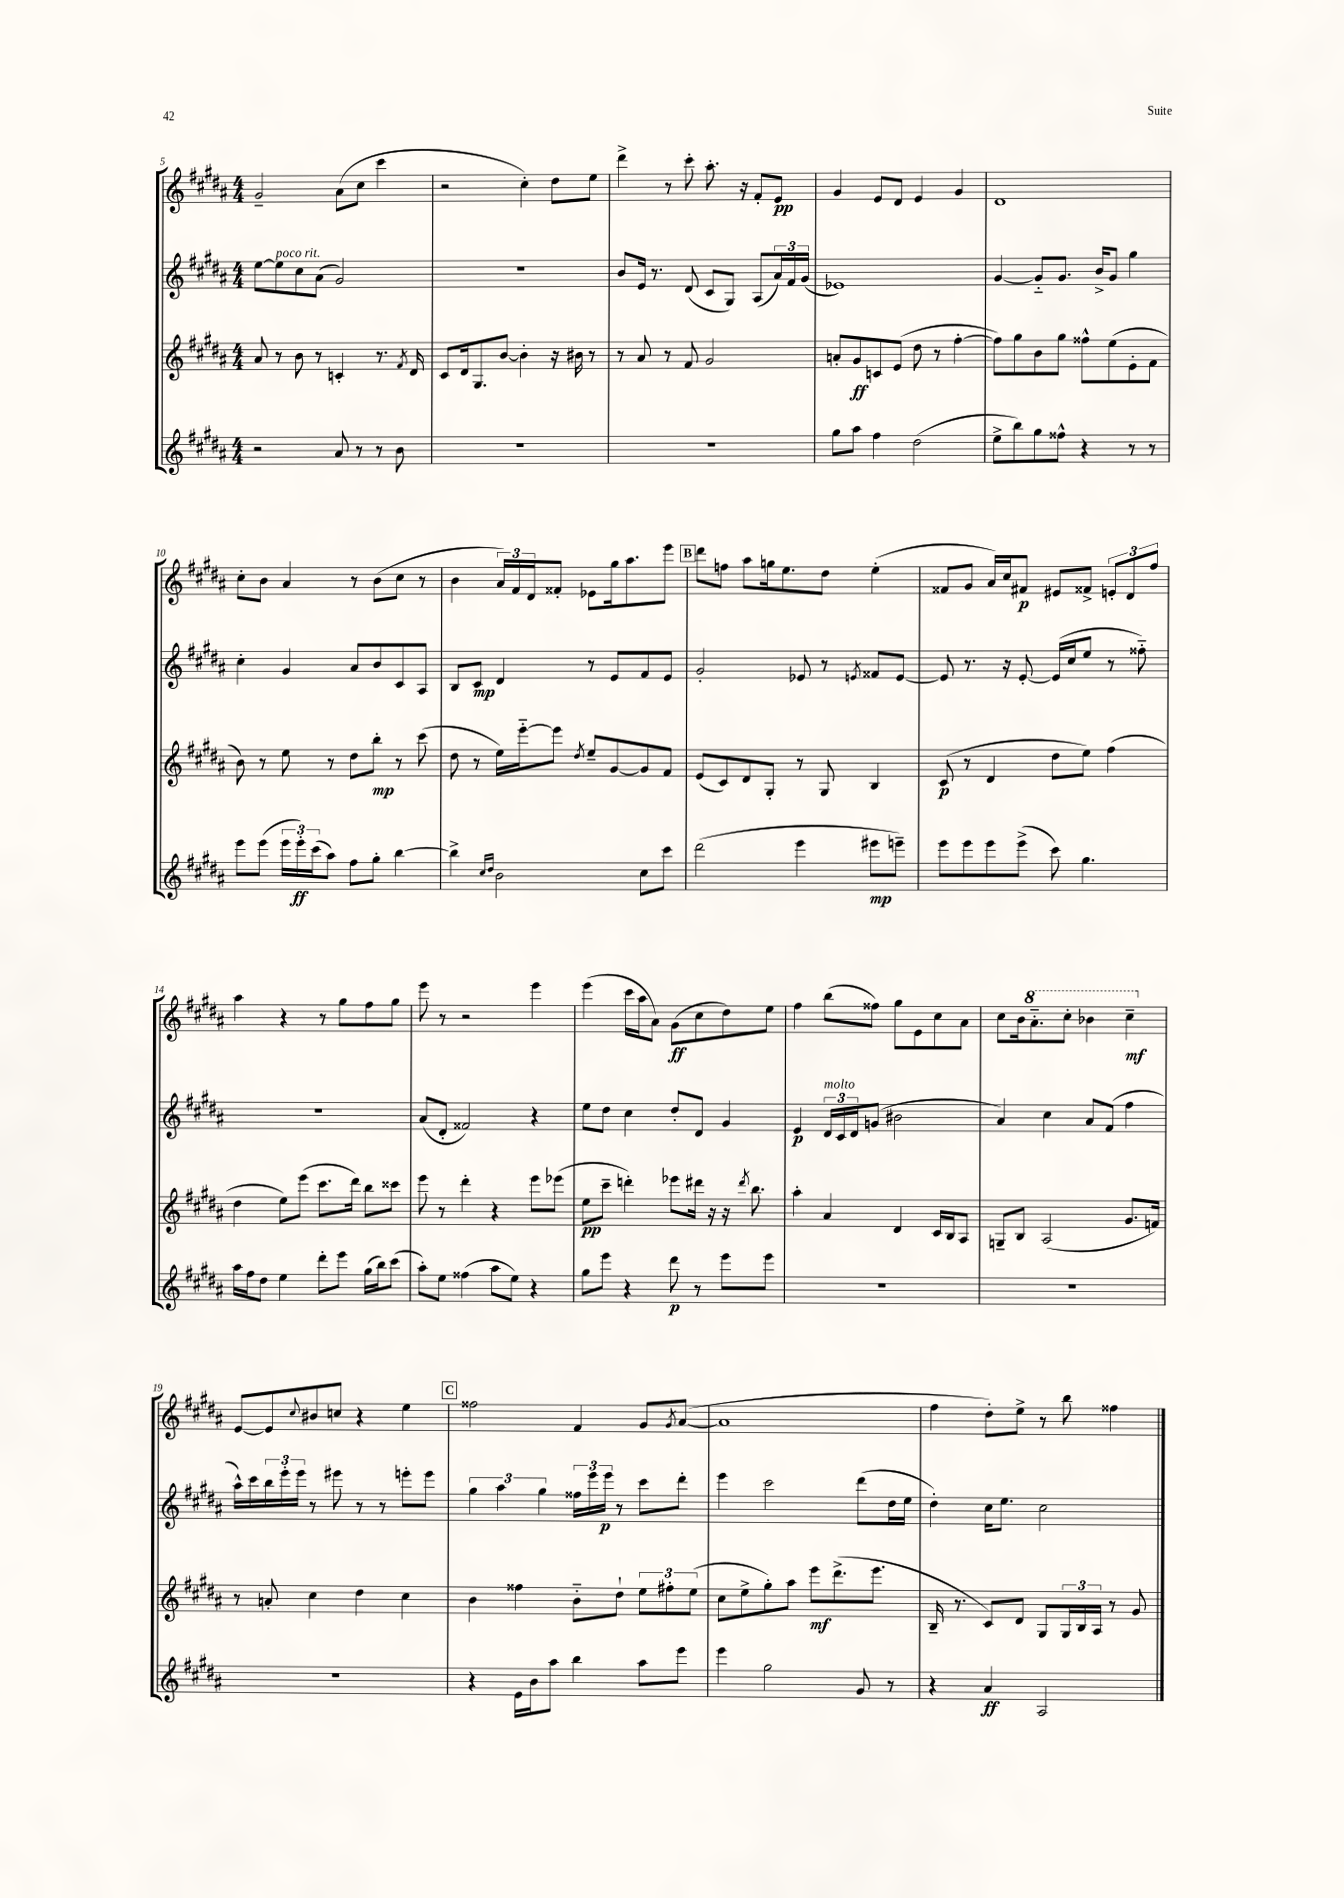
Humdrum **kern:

**kern	**kern	**kern	**kern
*staff4	*staff3	*staff2	*staff1
*clefG2	*clefG2	*clefG2	*clefG2
*k[f#c#g#d#a#]	*k[f#c#g#d#a#]	*k[f#c#g#d#a#]	*k[f#c#g#d#a#]
*M4/4	*M4/4	*M4/4	*M4/4
2r	8a#/	[8ee\L	2g#~/
.	8r	8ee\]	.
.	8b\	8cc#\	.
.	8r	(8a#\J	.
8a#/	4c'/	2g#/)	(8a#\L
8r	.	.	8cc#\J
8r	8.r	.	4ccc#\
8b\	.	.	.
.	8qf#/	.	.
.	16d#/	.	.
=	=	=	=
1r	8c#/L	1r	2r
.	16d#/k	.	.
.	8.G#/	.	.
.	[8b/J	.	.
.	4b'\]	.	4cc#'\)
.	16r	.	8dd#\L
.	16b#\	.	.
.	8r	.	8ee\J
=	=	=	=
1r	8r	8b/L	4ddd#^\
.	8a#/	16e/Jk	.
.	.	8.r	.
.	8r	.	8r
.	8f#/	(8d#/	8ccc#'\
.	2g#/	8c#/L	8.aa#'\
.	.	8G#/J)	.
.	.	.	16r
.	.	(8A#/L	8f#'/L
.	.	24a#/L)	8e/J
.	.	24f#/	.
.	.	(24g#/JJ	.
=	=	=	=
8gg#\L	8a'/L	1e-)	4g#/
8aa#\J	8g#/	.	.
4ff#\	8c/	.	8e/L
.	(8e/J	.	8d#/J
(2dd#\	8dd#\	.	4e/
.	8r	.	.
.	[4ff#'\	.	4g#/
=	=	=	=
8ee^\L	8ff#\]L)	[4g#/	1d#
8bb\)	8gg#\	.	.
8gg#\	8b\	8g#'~/]L	.
8ff##^^\J	8gg#\J	8.g#/J	.
4r	8ff##^^\L	.	.
.	.	16b^/LK	.
.	(8ee\	8g#/J	.
8r	8e'\	4gg#\	.
8r	8f#\J	.	.
=	=	=	=
8eee\L	8b\)	4cc#'\	8cc#'\L
(8eee\J	8r	.	8b\J
24eee\LL	8ee\	4g#/	4a#/
24eee'\)	.	.	.
(24ccc#\J	.	.	.
8aa#\J)	8r	.	.
8ff#\L	8dd#\L	8a#/L	8r
8gg#'\J	8bb'\J	8b/	(8b\L
[4bb\	8r	8c#/	8cc#\J
.	(8ccc#\	8A#/J	8r
=	=	=	=
4bb^\]	8dd#\	8B/L	4b\
.	8r	8c#/J	.
16qqcc#/LL	.	.	.
16qqdd#/JJ	.	.	.
2b\	16ee\LL)	4d#/	24a#/LL)
.	.	.	24f#/
.	[16eee'~\J	.	.
.	.	.	24d#/J
.	8eee\]J	.	8f##'/J
.	8qdd#/	.	.
.	8ee~/L	8r	8e-\L
.	[8g#/	8e/L	16gg#\k
.	.	.	8.aa#\
8cc#\L	8g#/]	8f#/	.
8ccc#\J	8f#/J	8e/J	8eee\J
=	=	=	=
(2ddd#\	(8e/L	2g#'/	8ddd#\L
.	8c#/)	.	8ff\J
.	8d#/	.	8aa#\L
.	8G#'/J	.	16gg\k
.	.	.	8.ee\
4eee\	8r	8e-/	.
.	8G#/	8r	8dd#\J
.	.	8qe/	.
8eee#\L	4B/	8f##/L	(4ee'\
8eee~\J)	.	[8e/J	.
=	=	=	=
8eee\L	(8c#/	8e/]	8f##/L
8eee\	8r	8.r	8g#/J
8eee\	4d#/	.	16a#/LL)
.	.	16r	16cc#/J
(8eee^\J	.	[8e'/	8f#/J
8ccc#\)	8dd#\L	(16e/]LL	8e#/L
.	.	16cc#/J	.
4.gg#\	8ee\J)	8ee/J	8f##^/J
.	(4ff#\	8r	12e'/L
.	.	.	12d#/
.	.	8ff##'~\)	.
.	.	.	12ff#/J
=	=	=	=
16aa#\LL	4dd#\	1r	4aa#\
16ff#\J	.	.	.
8dd#\J	.	.	.
4ee\	8ee\L)	.	4r
.	(8eee\J	.	.
8ddd#'\L	8.ccc#\L	.	8r
8eee\J	.	.	8gg#\L
.	16ddd#\Jk)	.	.
(16gg#\LL	8bb\L	.	8ff#\
16bb\J)	.	.	.
(8ccc#\J	8ccc##\J	.	8gg#\J
=	=	=	=
8aa#'\L)	8eee\	(8a#/L	8eee\
8ee\J	8r	8d#'/J	8r
(4ff##\	4ddd#'\	2f##/)	2r
8aa#\L	4r	.	.
8ee\J)	.	.	.
4r	8eee\L	4r	4eee\
.	(8eee-\J	.	.
=	=	=	=
8gg#\L	8ee\L	8ee\L	(4eee\
8eee\J	8ccc#~\J	8dd#\J	.
4r	4ddd'\)	4cc#\	16ccc#\LL
.	.	.	16aa#\J
.	.	.	8a#\J)
8ddd#\	8eee-\L	8dd#'/L	(8g#\L
8r	16ddd#\Jk	8d#/J	8cc#\
.	16r	.	.
8eee\L	16r	4g#/	8dd#\)
.	8qddd#/	.	.
.	8.bb\	.	.
8eee\J	.	.	8ee\J
=	=	=	=
1r	4aa#'\	4e/	4ff#\
.	4a#/	24d#/LL	(8bb\L
.	.	24c#/	.
.	.	24d#/J	.
.	.	(8g/J	8ff##\J)
.	4d#/	2b#\	8gg#\L
.	.	.	8e\
.	16c#/LL	.	8cc#\
.	16B/J	.	.
.	8A#/J	.	8a#\J
=	=	=	=
1r	8G~/L	4a#/)	8cc#\L
.	8B/J	.	16b\k
.	.	.	8.aa#'~\
.	(2A#/	4cc#\	.
.	.	.	8ccc#'\J
.	.	8a#/L	4bb-\
.	.	(8f#/J	.
.	8.g#/L	4ff#\	4ccc#~\
.	16f/Jk)	.	.
=	=	=	=
1r	8r	16aa#^^\LL)	[8e/L
.	.	16ccc#\	.
.	8a'/	24bb\	8e/]
.	.	24eee'\	.
.	.	24eee\JJ	.
.	.	.	8qqcc#/
.	4cc#\	8r	8b#/
.	.	8eee#\	8cc/J
.	4dd#\	8r	4r
.	.	8r	.
.	4cc#\	8eee'\L	4ee\
.	.	8eee\J	.
=	=	=	=
4r	4b\	6gg#\	2ff##\
.	.	6aa#\	.
16e\LL	4ff##\	.	.
16b\J	.	.	.
.	.	6gg#\	.
8aa#\J	.	.	.
4bb\	8b'~\L	24ff##\LL	4f#/
.	.	24eee\	.
.	.	24eee\JJ	.
.	8dd#`\J	8r	.
8aa#\L	12ee\L	8ccc#\L	8g#/L
.	12ff#'\	.	.
.	.	.	8qg#/
8eee\J	.	8ddd#'\J	([8a#/J
.	(12ee\J	.	.
=	=	=	=
4eee\	8cc#\L	4eee\	1a#]
.	8ee^\	.	.
2gg#\	8gg#'\)	2ccc#\	.
.	8aa#\J	.	.
.	8eee\L	.	.
.	(8.ddd#^\	.	.
8g#/	.	(8ddd#\L	.
.	8.eee\J	.	.
8r	.	16dd#\L	.
.	.	16ee\JJ	.
=	=	=	=
4r	16B~/	4dd#'\)	4ff#\
.	8.r	.	.
4a#/	8c#/L)	16cc#\LK	8dd#'\L)
.	.	8.ee\J	.
.	8d#/J	.	8ee^\J
2A#/	8G#/L	2cc#\	8r
.	24G#/L	.	8bb\
.	24B/	.	.
.	24A#/JJ	.	.
.	8r	.	4ff##\
.	8g#/	.	.
==	==	==	==
*-	*-	*-	*-
